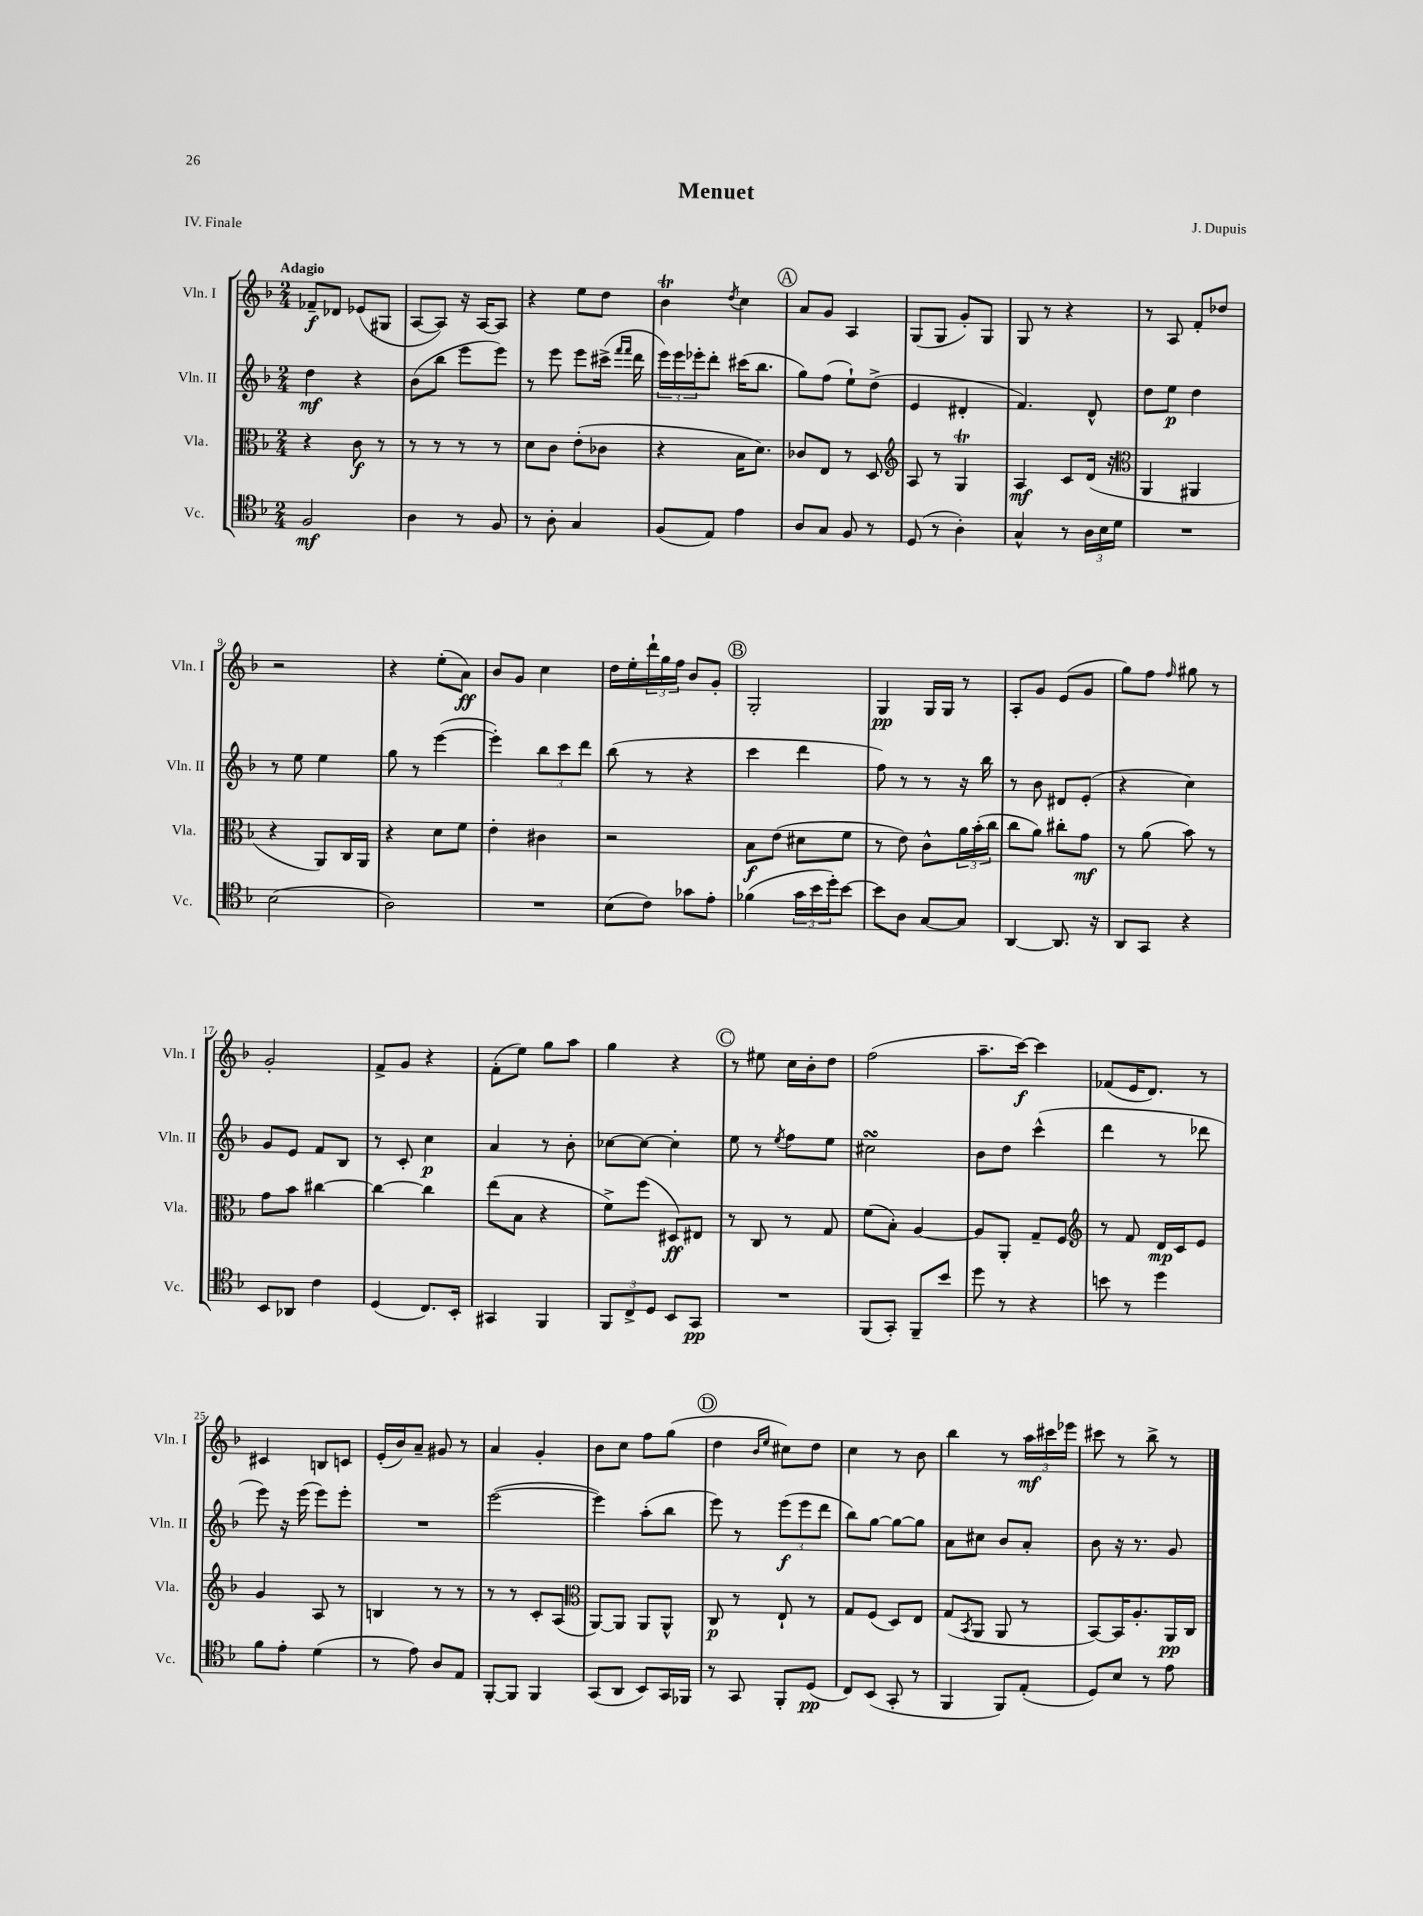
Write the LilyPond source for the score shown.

\header { title = "Menuet" composer = "J. Dupuis" piece = "IV. Finale" }
<<
\new StaffGroup <<
\new Staff = "s0" \with { instrumentName = "Vln. I" shortInstrumentName = "Vln. I" } {
    \clef treble \key f \major \numericTimeSignature \time 2/4 \tempo "Adagio"
    fes'8--\f des'8 ees'8( gis8 |
    a8~ a8) r16 a16~ a8 |
    r4 e''8 d''8 |
    bes'4\trill \acciaccatura { d''8 } c''4 |
    \mark \markup { \circle "A" } a'8 g'8 a4 |
    g8( g8 g'8-.) g8 |
    g8 r8 r4 |
    r8 a8 f'8-. des''8 |
    r2 |
    r4 e''8-.( a'8\ff) |
    bes'8 g'8 c''4 |
    d''16 e''16-. \tuplet 3/2 { d'''16-! g''16 f''16 } bes'8 g'8-. |
    \mark \markup { \circle "B" } g2-. |
    g4\pp g16 g16 r8 |
    a8-. g'8 e'8( g'8 |
    g''8) f''8 \grace { f''16 } gis''8 r8 |
    g'2-. |
    f'8-> g'8 r4 |
    f'8-.( e''8) g''8 a''8 |
    g''4 r4 |
    \mark \markup { \circle "C" } r8 eis''8 c''16 bes'16-. d''8 |
    f''2( |
    a''8.-- c'''16~\f) c'''4 |
    fes'8( e'16 d'8.) r8 |
    cis'4 b8 c'8 |
    e'16-.( bes'16) a'8-- gis'8 r8 |
    a'4 g'4-. |
    bes'8 c''8 f''8 g''8( |
    \mark \markup { \circle "D" } d''4 \grace { bes'16 e''16 } cis''8) d''8 |
    c''4 r8 bes'8 |
    bes''4 r8 \tuplet 3/2 { a''16\mf cis'''16 ees'''16 } |
    cis'''8 r8 bes''8-> r8 \bar "|." |
}
\new Staff = "s1" \with { instrumentName = "Vln. II" shortInstrumentName = "Vln. II" } {
    \clef treble \key f \major \numericTimeSignature \time 2/4
    d''4\mf r4 |
    bes'8( bes''8 e'''8 e'''8) |
    r8 e'''8 e'''8 cis'''16->( \grace { f'''16 f'''16 } d'''16 |
    \tuplet 3/2 { e'''16) e'''16 ees'''16-. } d'''8-. cis'''16( bes''8. |
    \mark \markup { \circle "A" } g''8) f''8( e''8-!) d''8->( |
    e'4 dis'4-. |
    f'4.) d'8-^ |
    d''8 e''8\p d''4 |
    r8 e''8 e''4 |
    g''8 r8 e'''4~( |
    e'''4-.) \tuplet 3/2 { bes''8 c'''8 d'''8 } |
    bes''8( r8 r4 |
    \mark \markup { \circle "B" } c'''4 d'''4 |
    f''8) r8 r8 r16 bes''16 |
    r8 bes'8 dis'8 e'8-.( |
    r4 c''4) |
    g'8 e'8 f'8 bes8 |
    r8 c'8-. c''4\p |
    a'4 r8 bes'8-. |
    ces''8~ ces''8~ ces''4-. |
    \mark \markup { \circle "C" } e''8 r8 \acciaccatura { e''8 } f''8 e''8 |
    cis''2\turn |
    bes'8 d''8 c'''4-^( |
    d'''4 r8 des'''8 |
    e'''8) r16 e'''16( e'''8) e'''8-. |
    R2 |
    e'''2~( |
    e'''4) a''8-.( bes''8 |
    \mark \markup { \circle "D" } e'''8) r8 \tuplet 3/2 { e'''8\f( e'''8 d'''8 } |
    bes''8) g''8~ g''8~ g''8 |
    a'8 cis''8 bes'8 a'8-. |
    bes'8 r16 r8. g'8 \bar "|." |
}
\new Staff = "s2" \with { instrumentName = "Vla." shortInstrumentName = "Vla." } {
    \clef alto \key f \major \numericTimeSignature \time 2/4
    r4 c'8\f r8 |
    r8 r8 r8 r8 |
    d'8 c'8 e'8-.( ces'8 |
    r4 bes16 d'8.) |
    \mark \markup { \circle "A" } ces'8 e8 r8 d8 |
    \clef treble a8 r8 g4\trill |
    a4\mf c'8 d'16( r16 |
    \clef alto a,4 ais,4 |
    r4 a,8) c16 a,16 |
    r4 d'8 f'8 |
    e'4-. cis'4 |
    r2 |
    \mark \markup { \circle "B" } bes8\f e'8( dis'8 f'8 |
    r8 e'8) c'8-^ \tuplet 3/2 { a'16 bes'16-.( c''16 } |
    c''8 a'8) cis''8-. g'8\mf |
    r8 a'8( bes'8) r8 |
    g'8 bes'8 cis''4~ |
    cis''4~ cis''4 |
    e''8( bes8 r4 |
    f'8->) f''8( dis8\ff) eis8 |
    \mark \markup { \circle "C" } r8 c8 r8 g8 |
    f'8( bes8-.) a4~ |
    a8 a,8-. g8-- f8 |
    \clef treble r8 f'8 d'16\mp c'16 e'8 |
    g'4 a8 r8 |
    b4 r8 r8 |
    r8 r8 c'8-. a8( |
    \clef alto a,8~) a,8 a,8 a,8-^ |
    \mark \markup { \circle "D" } c8\p r8 e8-! r8 |
    g8 f8( d8) e8 |
    g8( \acciaccatura { bes,8 } a,8 a,8 r8 |
    bes,8~) bes,16 a8.-. a,16\pp c16 \bar "|." |
}
\new Staff = "s3" \with { instrumentName = "Vc." shortInstrumentName = "Vc." } {
    \clef tenor \key f \major \numericTimeSignature \time 2/4
    f2\mf |
    a4 r8 f8 |
    r8 a8-. g4 |
    f8( e8) e'4 |
    \mark \markup { \circle "A" } a8 g8 f8 r8 |
    d8( r8 a4-.) |
    g4-^ r8 \tuplet 3/2 { a16 bes16 d'16 } |
    R2 |
    bes2( |
    a2) |
    R2 |
    bes8( c'8) ges'8 e'8-. |
    \mark \markup { \circle "B" } fes'4( \tuplet 3/2 { g'16 bes'16 d''16-.) } bes'8~ |
    bes'8 a8 g8~ g8 |
    a,4~ a,8. r16 |
    a,8 g,8 r4 |
    bes,8 aes,8 c'4 |
    d4( c8.) bes,16-. |
    gis,4 f,4 |
    \tuplet 3/2 { f,8 c8-> d8 } bes,8 g,8\pp |
    \mark \markup { \circle "C" } R2 |
    f,8( g,8-.) f,8-- bes'8 |
    d''8 r8 r4 |
    b'8 r8 d''4 |
    f'8 e'8-. d'4( |
    r8 e'8) a8 e8 |
    f,8~-. f,8 f,4 |
    g,8( a,8 bes,8) g,16 fes,16 |
    \mark \markup { \circle "D" } r8 g,8 f,8-. d8\pp( |
    c8) bes,8( g,8-. r8 |
    f,4 f,8) e8-.( |
    d8) bes8 r8 e'8 \bar "|." |
}
>>
>>
